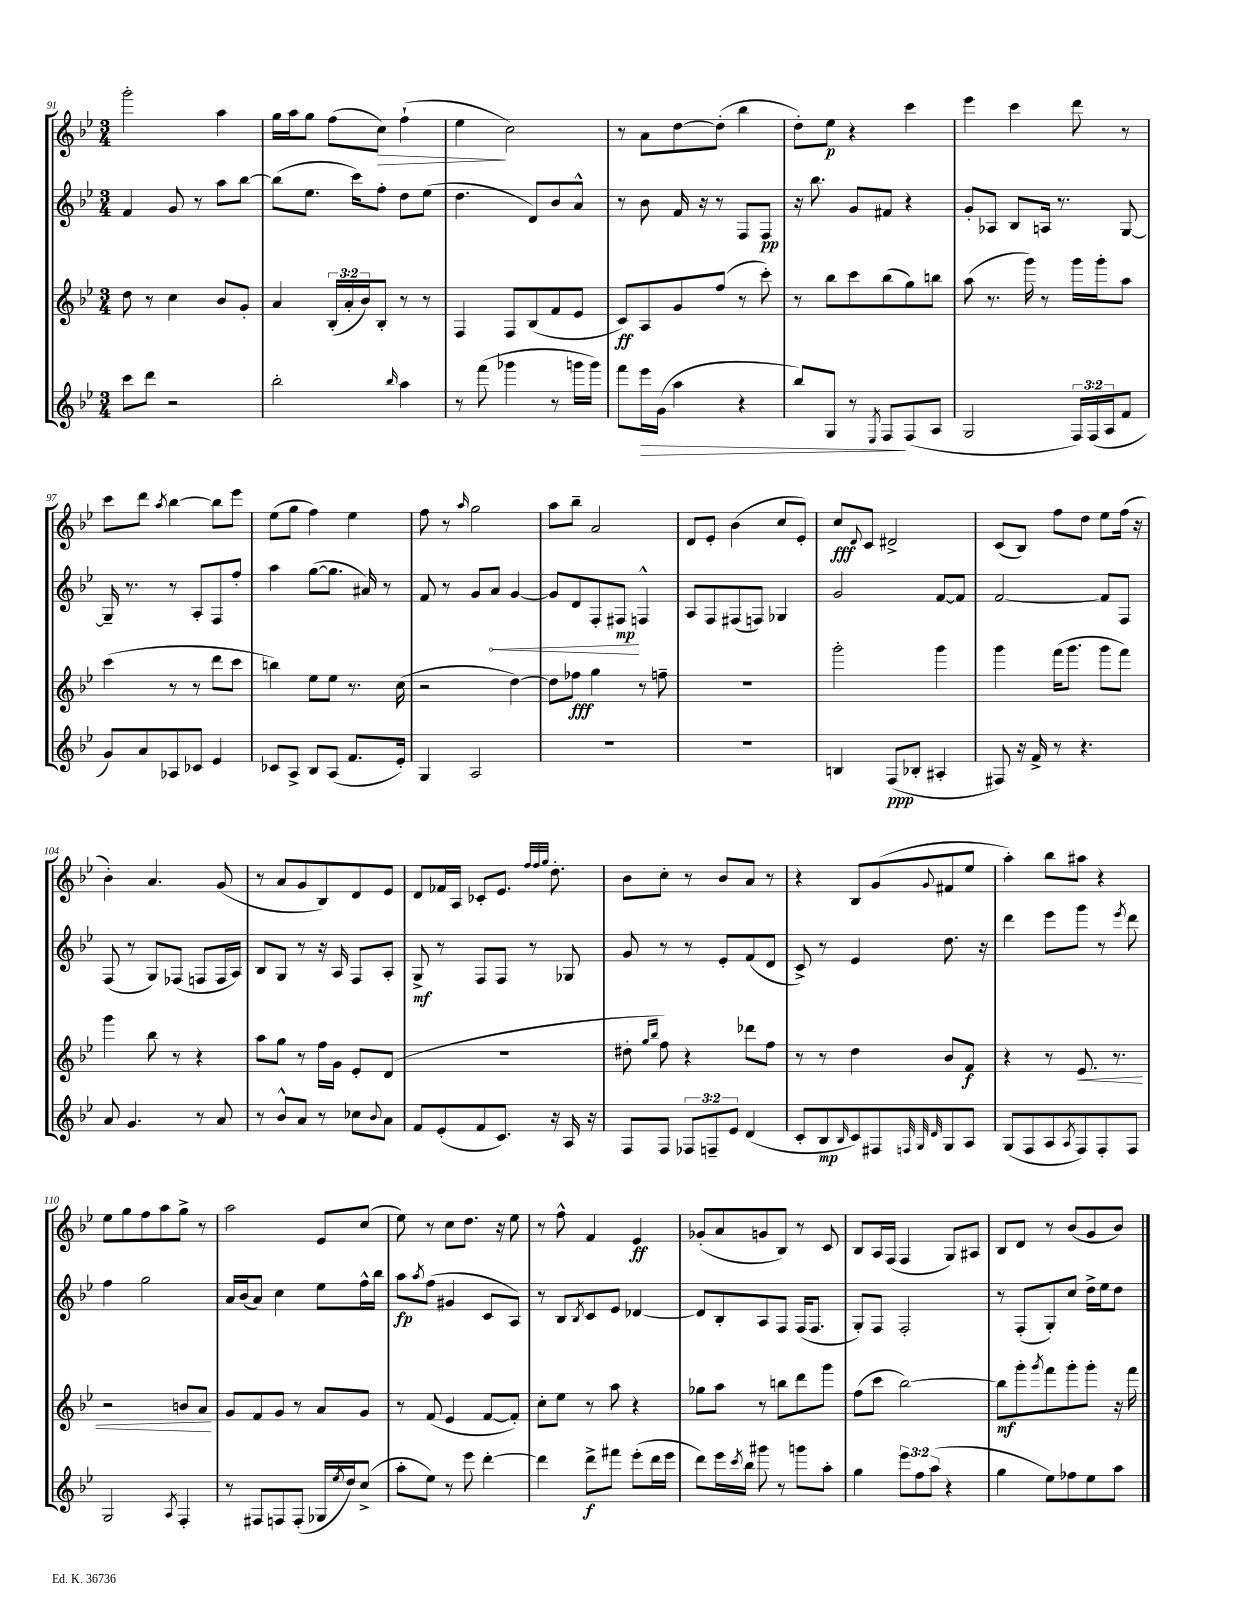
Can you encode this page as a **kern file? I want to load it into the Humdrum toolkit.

**kern	**kern	**kern	**kern
*staff4	*staff3	*staff2	*staff1
*clefG2	*clefG2	*clefG2	*clefG2
*k[b-e-]	*k[b-e-]	*k[b-e-]	*k[b-e-]
*M3/4	*M3/4	*M3/4	*M3/4
8ccc	8dd	4f	2ggg'
8ddd	8r	.	.
2r	4cc	8g	.
.	.	8r	.
.	8b-	8aa	4aa
.	8g'	[8bb-	.
=	=	=	=
2bb-'	4a	(8bb-]	16gg
.	.	.	16aa
.	.	8.ee-	8gg
.	(24B-'	.	(8ff
.	24a'	.	.
.	.	16ccc)	.
.	24b-)	.	.
.	8B-'	8ff'	8cc)
16qqbb-	.	.	.
4aa	8r	8dd	(4ff`
.	8r	(8ee-	.
=	=	=	=
8r	4F	4.dd	4ee-
(8fff	.	.	.
4ggg-	8F	.	2cc)
.	(8B-	8d)	.
8r	8f	8b-	.
16ggg	8e-	8a^^	.
16ggg)	.	.	.
=	=	=	=
8fff	8c)	8r	8r
16eee-	8A	8b-	8a
(16g	.	.	.
4aa	8g	16f	[8dd
.	.	16r	.
.	(8ff	8r	(8dd']
4r	8r	8F	4bb-
.	8ccc')	8F	.
=	=	=	=
8bb-)	8r	16r	8dd')
.	.	8.bb-	.
8G	8bb-	.	8ee-
8r	8ccc	8g	4r
8qE-	.	.	.
8F	(8bb-	8f#	.
(8F	8gg)	4r	4ccc
8A	8bb	.	.
=	=	=	=
2G	(8aa	8g'	4eee-
.	8.r	8A-	.
.	.	8B-	4ccc
.	16ggg)	.	.
.	8r	16A	.
.	.	8.r	.
24F)	16ggg	.	8ddd
(24F	.	.	.
.	16ggg'	.	.
24A	.	.	.
8f	8aa	[8G	8r
=	=	=	=
8g)	(4ccc	16G~]	8ccc
.	.	8.r	.
8a	.	.	8ddd
.	.	.	8qaa
8A-	8r	8r	[4bb-
8c-	8r	8A'	.
4e-	8ddd	8F	8bb-]
.	8ccc	8ff'	8eee-
=	=	=	=
8c-	4bb)	4aa	(8ee-
8A^	.	.	8gg
8B-	8ee-	([8gg	4ff)
(8A	8ee-	8.gg]	.
8.f	8.r	.	4ee-
.	.	16a#)	.
.	.	8r	.
16e-')	(16cc	.	.
=	=	=	=
4G	2r	8f	8ff
.	.	8r	8r
.	.	.	16qqaa
2A	.	8g	2gg
.	.	8a	.
.	[4dd)	[4g	.
=	=	=	=
2.r	8dd]	8g]	8aa
.	8ff-	8d	8bb-~
.	4gg	8F'	2a
.	.	8F#	.
.	8r	4F^^	.
.	8ff~	.	.
=	=	=	=
2.r	2.r	8A	8d
.	.	8F	8e-'
.	.	(8F#	(4b-
.	.	8F)	.
.	.	4G-	8cc
.	.	.	8e-')
=	=	=	=
4B	2ggg'	2g	8cc
.	.	.	8qqd
.	.	.	8c
(8F	.	.	2d#^
8B-'	.	.	.
4A#'	4ggg	[8f	.
.	.	8f]	.
=	=	=	=
8F#)	4ggg	[2f	(8c
16r	.	.	8B-)
16f^	.	.	.
8r	(16fff	.	8ff
.	8.ggg	.	.
4.r	.	.	8dd
.	8ggg	8f]	8ee-
.	8fff)	8F	(16ff
.	.	.	16r
=	=	=	=
8a	4ggg	(8F	4b-')
4.g	.	8r	.
.	8bb-	8G)	4.a
.	8r	(8F-	.
8r	4r	8F	.
8a	.	16F	(8g
.	.	16A)	.
=	=	=	=
8r	8aa	8B-	8r
8b-^^	8gg	8G	8a
8a	8r	8r	8g
8r	16ff	16r	8B-)
.	16g	16A	.
8cc-	8e-'	8F	8d
8qqb-	.	.	.
8a	(8d	8A'	8e-
=	=	=	=
8f	2.r	8G^	8d
(8e-'	.	8r	16f-
.	.	.	16A
8f	.	8F	8c-'
8.c)	.	8F	8.e-
.	.	8r	.
.	.	.	32qqff
.	.	.	32qqff
.	.	.	32qqgg
16r	.	.	8.dd'
16A	.	8G-	.
16r	.	.	.
=	=	=	=
8F	8dd#'	8g	8b-
.	16qqgg	.	.
.	16qqbb-	.	.
8F	8ff)	8r	8cc'
12F-	4r	8r	8r
12F~	.	.	.
.	.	8e-'	8b-
12e-	.	.	.
(4d	8ddd-	(8f	8a
.	8ff	8d	8r
=	=	=	=
8c'	8r	8c^)	4r
8B-	8r	8r	.
16qqB-	.	.	.
8c)	4dd	4e-	8B-
8F#	.	.	(8g
32qqF	.	.	.
32qqG	.	.	.
32qqd	.	.	8qqg
8G	8b-	8.dd	8f#
8A	8f	.	8ee-
.	.	16r	.
=	=	=	=
(8G	4r	4ddd	4aa')
8F	.	.	.
8A	8r	8eee-	8bb-
8qA	.	.	.
8F)	8.e-	8ggg	8aa#
8F'	.	8r	4r
.	8.r	.	.
.	.	8qeee-	.
8F	.	8ddd	.
=	=	=	=
2G	2r	4ff	8ee-
.	.	.	8gg
.	.	2gg	8ff
.	.	.	8aa
8qA	.	.	.
4F'	8b	.	8gg^
.	8a	.	8r
=	=	=	=
8r	8g	16a	2aa
.	.	(16b-	.
8F#	8f	8a)	.
8F	8g	4cc	.
(8F'	8r	.	.
16G-	8a	8ee-	8e-
8qee-	.	.	.
16dd)	.	.	.
(8cc^	8g	16ff^^	(8cc
.	.	16bb-	.
=	=	=	=
8aa'	8r	8aa	8ee-)
.	.	8qaa	.
8ee-)	(8f	(8ff	8r
8r	4e-	4g#	8cc
8eee-	.	.	8.dd
[4ddd'	[8f	8c	.
.	.	.	16r
.	8f'])	8A)	8ee-
=	=	=	=
4ddd]	8cc'	8r	8r
.	8ee-	8B-	8ff^^
.	.	8qB-	.
8ddd^	8r	8c	4f
8fff#	8aa	8e-	.
(8eee-'	4r	[4d-	4e-
16ddd	.	.	.
16eee-	.	.	.
=	=	=	=
8ddd)	8gg-	8d-]	(8g-'
16eee-	8aa	8B-'	8a
8qccc	.	.	.
16bb-	.	.	.
8ggg#	8r	8A	8g
8r	8bb	8F	8B-)
8ggg	8ddd	(16F	8r
.	.	8.F	.
8aa'	8ggg	.	8c
=	=	=	=
4gg	(8ff	8G')	8B-
.	8ccc	8F	16A
.	.	.	(16F
12eee-	[2bb-)	2F'	4F
12ff	.	.	.
(12aa	.	.	.
4r	.	.	8G)
.	.	.	8A#
=	=	=	=
4gg	8bb-]	8r	8B-
.	8ggg'	(8F'	8d
.	8qggg	.	.
8ee-)	8fff	8G')	8r
8ff-	8ggg'	8cc	(8b-
8ee-	8ggg'	16dd^	8g
.	.	16ee-	.
8aa	16r	8dd	8b-)
.	16fff	.	.
==	==	==	==
*-	*-	*-	*-
